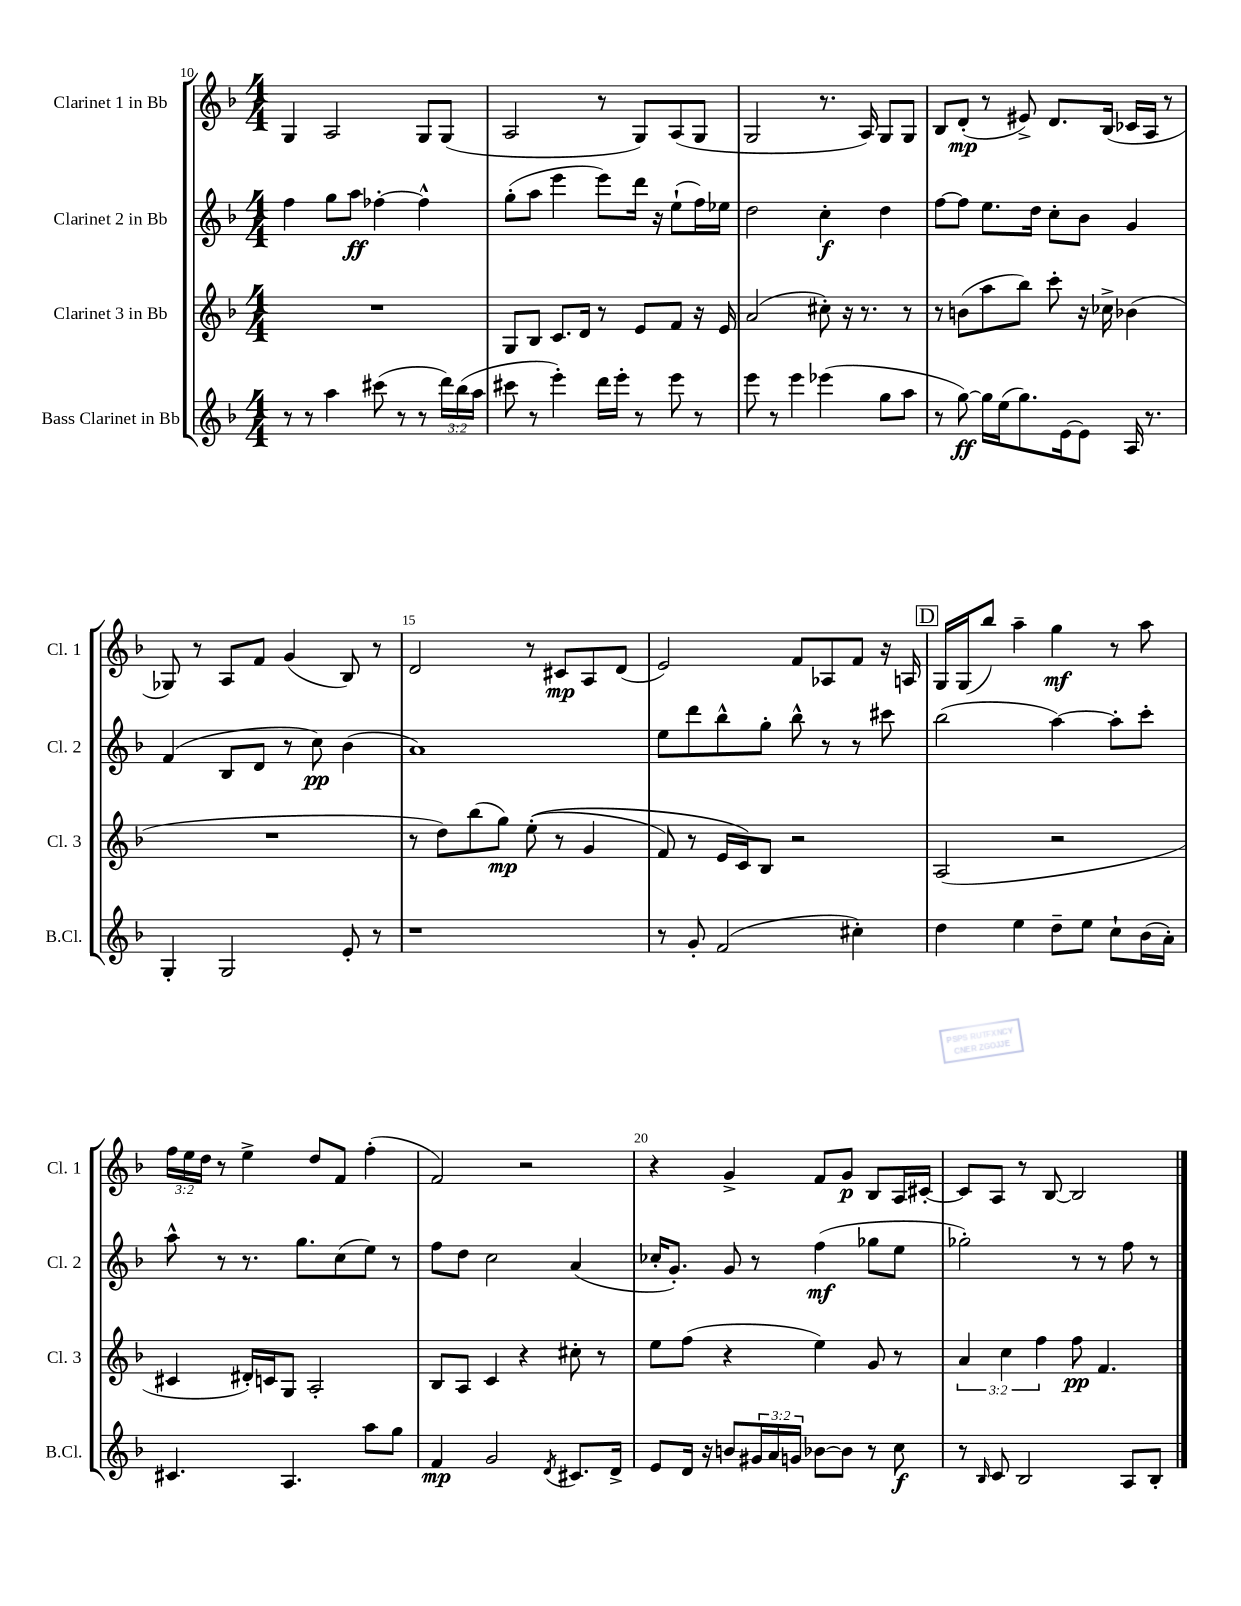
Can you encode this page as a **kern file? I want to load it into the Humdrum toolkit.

**kern	**dynam	**kern	**dynam	**kern	**dynam	**kern	**dynam
*part4	*part4	*part3	*part3	*part2	*part2	*part1	*part1
*staff4	*staff4	*staff3	*staff3	*staff2	*staff2	*staff1	*staff1
*I"Bass Clarinet in Bb	*	*I"Clarinet 3 in Bb	*	*I"Clarinet 2 in Bb	*	*I"Clarinet 1 in Bb	*
*I'B.Cl.	*	*I'Cl. 3	*	*I'Cl. 2	*	*I'Cl. 1	*
*clefG2	*	*clefG2	*	*clefG2	*	*clefG2	*
*k[b-]	*	*k[b-]	*	*k[b-]	*	*k[b-]	*
*M4/4	*	*M4/4	*	*M4/4	*	*M4/4	*
=10	=10	=10	=10	=10	=10	=10	=10
8r	.	1r	.	4ff\	.	4G/	.
8r	.	.	.	.	.	.	.
4aa\	.	.	.	8gg\L	.	2A/	.
.	.	.	.	8aa\J	ff	.	.
(8ccc#X\	.	.	.	[4ff-X'\	.	.	.
8r	.	.	.	.	.	.	.
8r	.	.	.	4ff-^^\]	.	8G/L	.
24ddd\LL)	.	.	.	.	.	(8G/J	.
(24bb-\	.	.	.	.	.	.	.
24aa\JJ	.	.	.	.	.	.	.
=11	=11	=11	=11	=11	=11	=11	=11
8ccc#X\	.	8G/L	.	(8gg'\L	.	2A/	.
8r	.	8B-/J	.	8aa\J	.	.	.
4eee'\)	.	8.c/L	.	4eee\	.	.	.
.	.	16d/Jk	.	.	.	.	.
16ddd\LL	.	8r	.	8eee\L)	.	8r	.
16eee'\JJ	.	.	.	.	.	.	.
8r	.	8e/L	.	16ddd\Jk	.	8G/L)	.
.	.	.	.	16r	.	.	.
8eee\	.	8f/J	.	(8ee`\L	.	(8A/	.
8r	.	16r	.	16ff\L)	.	8G/J	.
.	.	16e/	.	16ee-X\JJ	.	.	.
=12	=12	=12	=12	=12	=12	=12	=12
8eee\	.	(2a/	.	2dd\	.	2G/	.
8r	.	.	.	.	.	.	.
4eee\	.	.	.	.	.	.	.
(4eee-X\	.	8cc#X'\)	.	4cc'\	f	8.r	.
.	.	16r	.	.	.	.	.
.	.	8.r	.	.	.	16A/)	.
8gg\L	.	.	.	4dd\	.	8G/L	.
8aa\J	.	8r	.	.	.	8G/J	.
=13	=13	=13	=13	=13	=13	=13	=13
8r	.	8r	.	[8ff\L	.	8B-/L	.
[8gg\)	ff	(8bn\L	.	8ff\J]	.	(8d'/J	mp
16gg\LL]	.	8aa\	.	8.ee\L	.	8r	.
(16ee\J	.	.	.	.	.	.	.
8.gg\)	.	8bb-\J)	.	.	.	8e#X^/)	.
.	.	.	.	16dd\Jk	.	.	.
.	.	8ccc'\	.	8cc'\L	.	8.d/L	.
[16e\k	.	.	.	.	.	.	.
8e\J]	.	16r	.	8b-\J	.	.	.
.	.	16cc-X^\	.	.	.	(16B-/Jk	.
16A/	.	(4b-X\	.	4g/	.	16c-X/LL	.
8.r	.	.	.	.	.	16A/JJ	.
.	.	.	.	.	.	8r	.
!!LO:LB:g=z
=14	=14	=14	=14	=14	=14	=14	=14
4G'/	.	1r	.	(4f/	.	8G-X/)	.
.	.	.	.	.	.	8r	.
2G/	.	.	.	8B-/L	.	8A/L	.
.	.	.	.	8d/J	.	8f/J	.
.	.	.	.	8r	.	(4g/	.
.	.	.	.	8cc\)	pp	.	.
8e'/	.	.	.	(4b-\	.	8B-/)	.
8r	.	.	.	.	.	8r	.
=15	=15	=15	=15	=15	=15	=15	=15
1r	.	8r	.	1a)	.	2d/	.
.	.	8dd\L)	.	.	.	.	.
.	.	(8bb-\	.	.	.	.	.
.	.	8gg\J)	mp	.	.	.	.
.	.	((8ee'\	.	.	.	8r	.
.	.	8r	.	.	.	8c#X/L	mp
.	.	4g/	.	.	.	8A/	.
.	.	.	.	.	.	(8d/J	.
=16	=16	=16	=16	=16	=16	=16	=16
8r	.	8f/)	.	8ee\L	.	2e/)	.
8g'/	.	8r	.	8ddd\	.	.	.
(2f/	.	16e/LL	.	8bb-^^\	.	.	.
.	.	16c/J)	.	.	.	.	.
.	.	8B-/J	.	8gg'\J	.	.	.
.	.	2r	.	8bb-^^\	.	8f/L	.
.	.	.	.	8r	.	8A-X/	.
4cc#X'\)	.	.	.	8r	.	8f/J	.
.	.	.	.	8ccc#X\	.	16r	.
.	.	.	.	.	.	16An/	.
!!LO:REH:place=s1:t=D
=17	=17	=17	=17	=17	=17	=17	=17
4dd\	.	(2A/	.	(2bb-\	.	16G/LL	.
.	.	.	.	.	.	(16G/J	.
.	.	.	.	.	.	8bb-/J)	.
4ee\	.	.	.	.	.	4aa~\	.
8dd~\L	.	2r	.	[4aa\)	.	4gg\	mf
8ee\J	.	.	.	.	.	.	.
8cc`\L	.	.	.	8aa'\L]	.	8r	.
(16b-\L	.	.	.	8ccc'\J	.	8aa\	.
16a'\JJ)	.	.	.	.	.	.	.
!!LO:LB:g=z
=18	=18	=18	=18	=18	=18	=18	=18
4.c#X/	.	4c#X/	.	8aa^^\	.	24ff\LL	.
.	.	.	.	.	.	24ee\	.
.	.	.	.	.	.	24dd\JJ	.
.	.	.	.	8r	.	8r	.
.	.	16d#X'/LL)	.	8.r	.	4ee^\	.
.	.	16cn/J	.	.	.	.	.
4.A/	.	8G/J	.	.	.	.	.
.	.	.	.	8.gg\L	.	.	.
.	.	2A'/	.	.	.	8dd/L	.
.	.	.	.	(8cc\	.	8f/J	.
8aa\L	.	.	.	8ee\J)	.	(4ff'\	.
8gg\J	.	.	.	8r	.	.	.
=19	=19	=19	=19	=19	=19	=19	=19
4f/	mp	8B-/L	.	8ff\L	.	2f/)	.
.	.	8A/J	.	8dd\J	.	.	.
2g/	.	4c/	.	2cc\	.	.	.
.	.	4r	.	.	.	2r	.
8qd/	.	.	.	.	.	.	.
8.c#X/L	.	8cc#X'\	.	(4a/	.	.	.
.	.	8r	.	.	.	.	.
16d^/Jk	.	.	.	.	.	.	.
=20	=20	=20	=20	=20	=20	=20	=20
8e/L	.	8ee\L	.	16cc-X'/KL	.	4r	.
.	.	.	.	8.g'/J)	.	.	.
16d/Jk	.	(8ff\J	.	.	.	.	.
16r	.	.	.	.	.	.	.
8bn/L	.	4r	.	8g/	.	4g^/	.
24g#X/L	.	.	.	8r	.	.	.
24a/	.	.	.	.	.	.	.
24gn/JJ	.	.	.	.	.	.	.
[8b-X\L	.	4ee\)	.	(4ff\	mf	8f/L	.
8b-\J]	.	.	.	.	.	8g/J	p
8r	.	8g/	.	8gg-X\L	.	8B-/L	.
8cc\	f	8r	.	8ee\J	.	16A/L	.
.	.	.	.	.	.	[16c#X'/JJ	.
=21	=21	=21	=21	=21	=21	=21	=21
8r	.	6a/	.	2gg-X'\)	.	8c#/L]	.
16qqB-/	.	.	.	.	.	.	.
8c/	.	.	.	.	.	8A/J	.
.	.	6cc\	.	.	.	.	.
2B-/	.	.	.	.	.	8r	.
.	.	6ff\	.	.	.	.	.
.	.	.	.	.	.	[8B-/	.
.	.	8ff\	pp	8r	.	2B-/]	.
.	.	4.f/	.	8r	.	.	.
8A/L	.	.	.	8ff\	.	.	.
8B-'/J	.	.	.	8r	.	.	.
==	==	==	==	==	==	==	==
*-	*-	*-	*-	*-	*-	*-	*-
